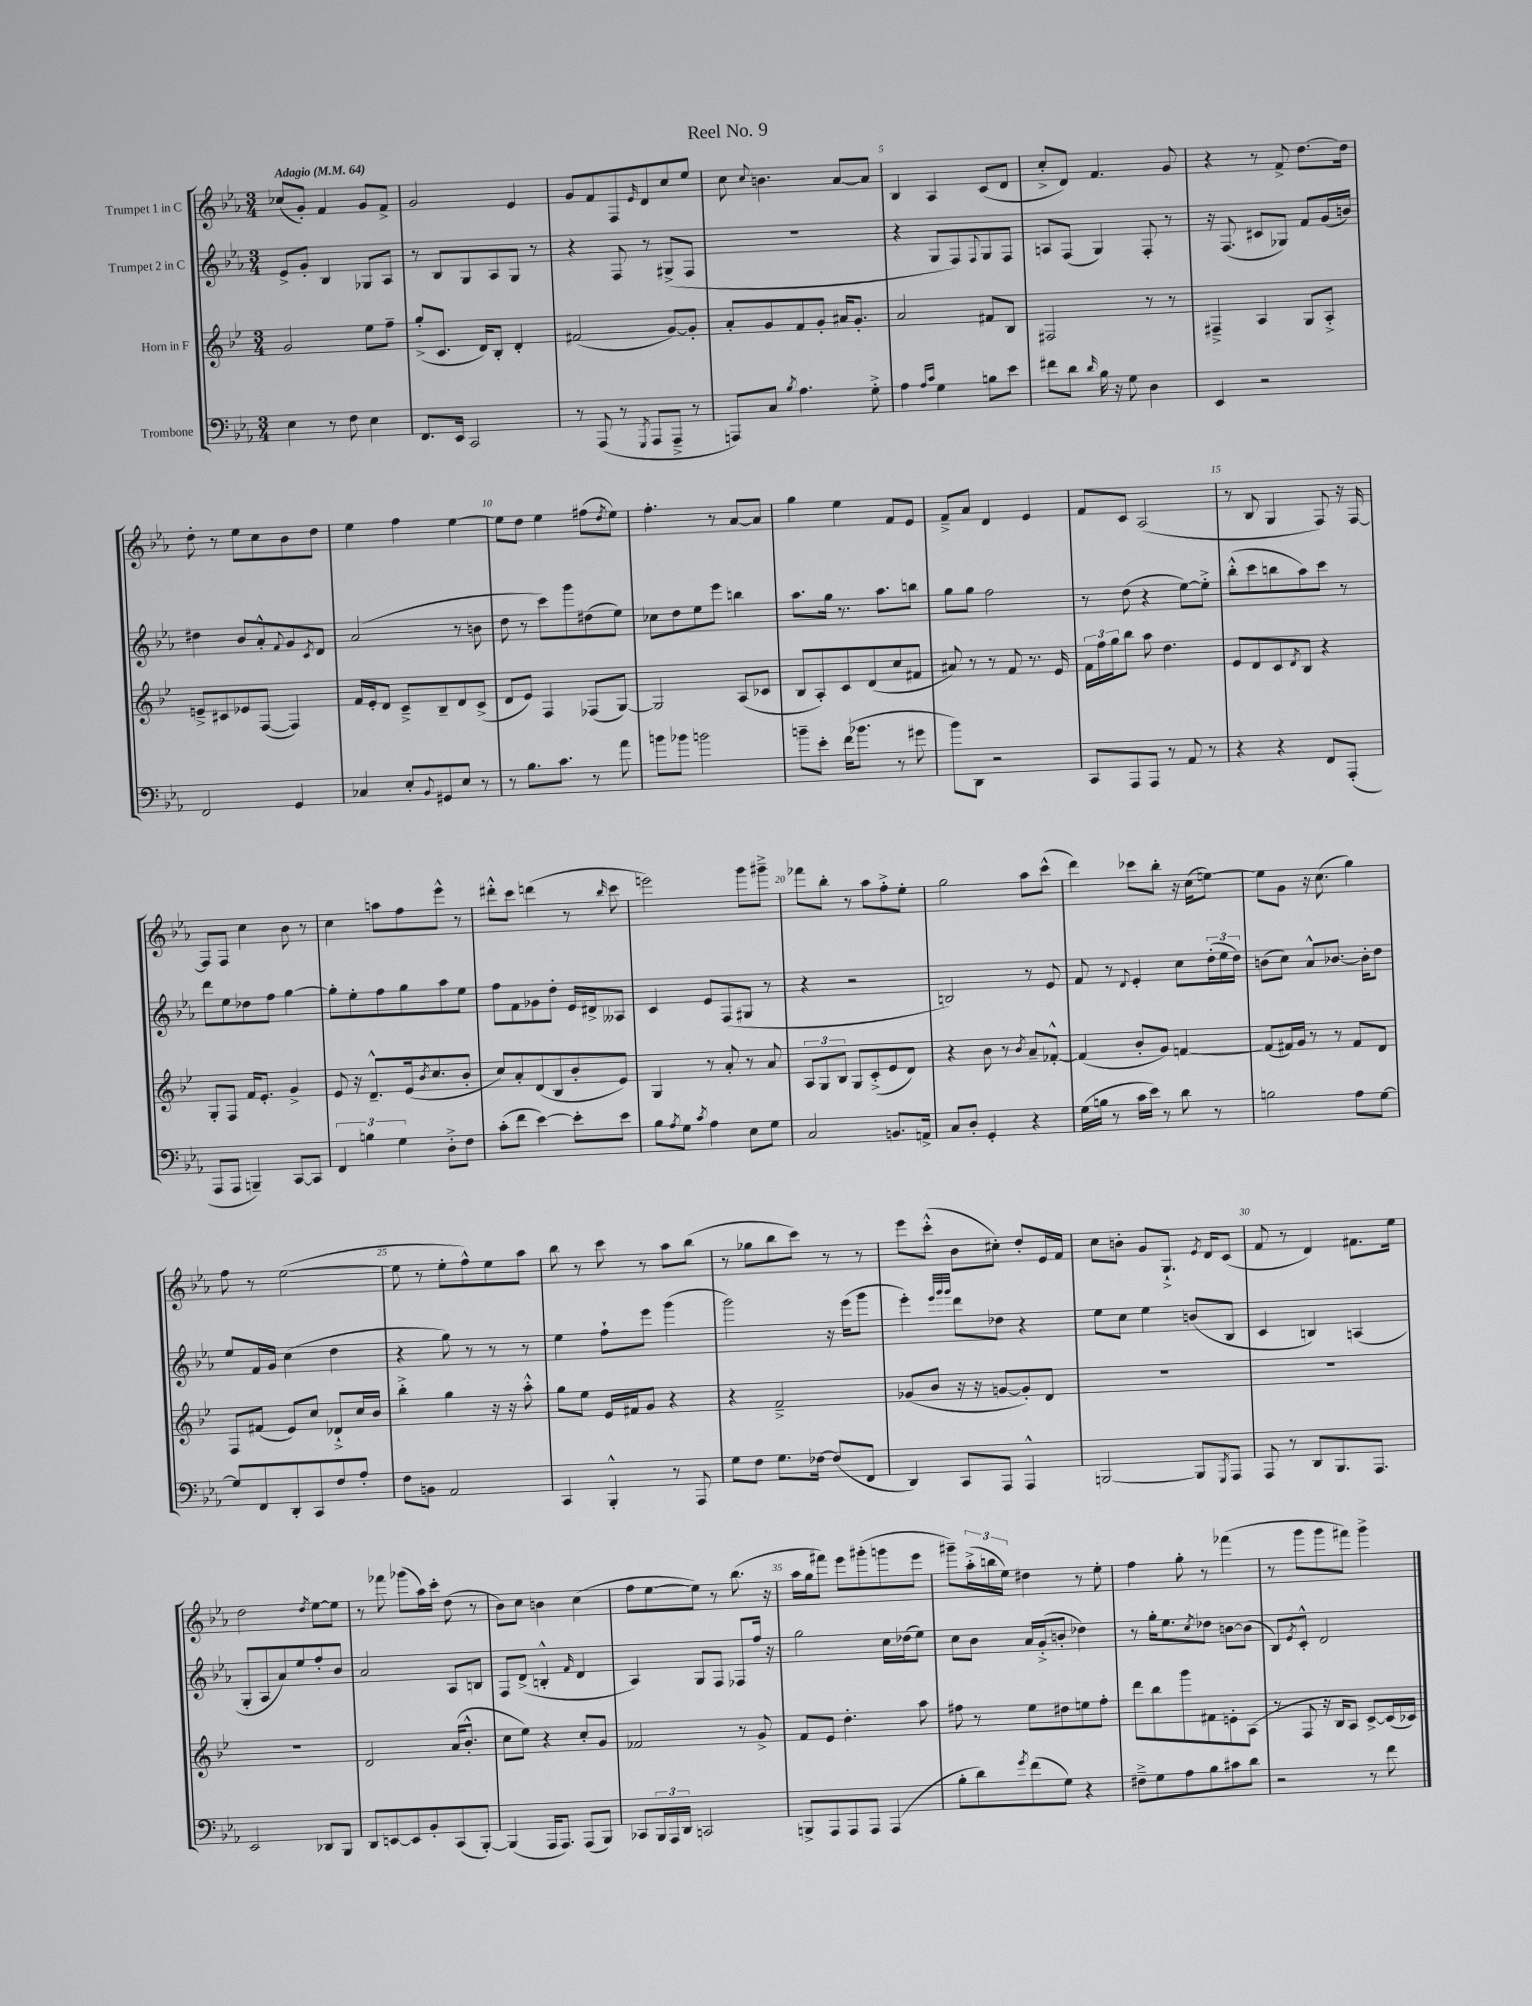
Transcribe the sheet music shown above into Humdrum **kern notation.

**kern	**kern	**kern	**kern
*staff4	*staff3	*staff2	*staff1
*clefF4	*clefG2	*clefG2	*clefG2
*k[b-e-a-]	*k[b-e-]	*k[b-e-a-]	*k[b-e-a-]
*M3/4	*M3/4	*M3/4	*M3/4
*MM64	*MM64	*MM64	*MM64
4E-	2g	8e-^	(8cc-
.	.	8g'	8g')
8r	.	4B-	4f
8F	.	.	.
4E-	8ee-	8G-	8g
.	8ff~	8A-	8f^
=	=	=	=
8.FF	(8gg'^	8r	2g
.	8.c	8B-	.
16EE-	.	.	.
2CC	.	8G	.
.	16d)	.	.
.	8B-'	8A-	.
.	4d'	8G	4e-
.	.	8r	.
=	=	=	=
8r	(2f#	4r	8g
(8AAA-	.	.	8f
8r	.	8F	8F
8qGGG	.	.	16qqe-
8AAA-	.	8r	8d
8AAA-~^	[8g)	(8G#^	8cc
8r	8g']	8F	8ee-
=	=	=	=
8AAA)	8a'	2.r	8cc
.	.	.	8qqcc
8C	8g	.	4.b
8qB-	.	.	.
4.A-	8f	.	.
.	8g'	.	.
.	16a#	.	[8a-
.	8.g'	.	.
8G'^	.	.	8a-]
=	=	=	=
4A-	2a	4r	4B-
16qqA-	.	.	.
16qqc	.	.	.
4G	.	8G	4A-
.	.	8F)	.
.	.	8qqF	.
8B	8f#	8G	(8c
8e-	8B-	8F	8d
=	=	=	=
8f#	2F#	8A	8cc'^
8d	.	(8F	8d)
16qqd	.	.	.
16B-	.	4G)	4.f
16r	.	.	.
8G	.	.	.
4D	8r	8F'	.
.	8r	8r	8g
=	=	=	=
4EE-	4F#~^	16r	4r
.	.	(8.F	.
2r	4A	8c#	8r
.	.	8G-)	8f^
.	8G	8f	[8.dd
.	8A'^	(16g	.
.	.	16b)	16dd]
=	=	=	=
2FF	8e~^	4dd#	8dd'
.	8c#	.	8r
.	8e-	8b-	8ee-
.	([8F	8a-'^^	8cc
.	.	8qqf	.
4GG	4F])	8g	8b-
.	.	8qc	.
.	.	8d	8dd
=	=	=	=
4C-	16f	(2a-	4ee-
.	16e-'	.	.
.	8d	.	.
8E-'	8c~^	.	4ff
8qqBB-	.	.	.
8GG#	8B-~	.	.
8E-	8d	8r	[4ee-
8r	(8c^	8b	.
=	=	=	=
8r	8d	8dd	8ee-]
8.B-	8e-)	8r	8dd
.	4F	8ccc)	4ee-
8.c	.	.	.
.	.	8ggg	.
8r	(8F-	(8dd#	(8ff#
.	.	.	8qdd
8a-	[8G)	8ee-)	8ee-)
=	=	=	=
8b	2G]	8cc-	4.ff'
8b-	.	8dd	.
2b	.	8ee-	.
.	.	8eee-	8r
.	(8A	4bb	[8a-
.	8c-	.	8a-]
=	=	=	=
8b~	8B-	8.aa-	4gg
8e-'	8A')	.	.
.	.	16gg	.
(16f	8c	8.r	4ee-
8.b-	.	.	.
.	(8d	.	.
.	.	8.aa-	.
8r	8cc	.	8f
8g#	8f#	8bb	8e-
=	=	=	=
8b-)	8a#)	8gg	8f~^
8DD	8r	8gg	8a-
2r	8r	2ff	4d
.	8f	.	.
.	8.r	.	4e-
.	16e-	.	.
=	=	=	=
8CC	24f	8r	8f
.	24ff	.	.
.	24gg	.	.
8AAA-	8bb-	(8dd	8c
8AAA-	8aa	4r	(2A-
8r	4.dd	.	.
8AA-	.	[8ee-)	.
8r	.	8ee-'^]	.
=	=	=	=
4r	8e-	(8bb-'^^	8r
.	8d	8ccc	8B-
4r	8c	8bb	4G
.	8qd	.	.
.	8B-	8aa-)	.
8FF	4r	8ccc	8F)
(8AAA-'	.	8r	16r
.	.	.	[16F
=	=	=	=
8AAA-	8G'	8ddd	8F]
8AAA-	8F	8ee-	8F
4BBB~)	16f	8dd-	4cc
.	8.e-'	.	.
.	.	8ff	.
[8CC	4g^	[4gg	8b-
8CC]	.	.	8r
=	=	=	=
6FF	8e-	8gg']	4cc
.	16r	8ee-'	.
6B	.	.	.
.	8.d~^^	.	.
.	.	8ff	8aa
6G	.	.	.
.	(16e-	8gg	8ff
.	8qb-	.	.
.	8.cc	.	.
8D'^	.	8aa-	8eee-^^
8F	8b-'	8ee-	8r
=	=	=	=
(8c'	8cc)	8ff	8ddd#'^^
8f	8a'	8f	8ccc
[4e-)	(8d	8g-	(4ddd
.	8B-	8dd'	.
8e-']	8b-'	16e-	8r
.	.	16d#^	.
.	.	.	16qqbb-
8e-	8e-)	8A--	8ccc
=	=	=	=
8B-	4G	4c	2eee)
8qA-	.	.	.
8G	.	.	.
8qc	.	.	.
4A-	8r	8e-	.
.	8a'	(8F	.
8E-	8r	8G#	8ggg
8G	8a	8r	8ggg#~^
=	=	=	=
2C	12A	4r	8fff-
.	12G	.	.
.	.	.	8bb-'
.	12B-	.	.
.	8G	2r	8r
.	(8c'^	.	8aa-
8.BB	8e-	.	8ff'^
.	8d)	.	8ee-'
16AA^	.	.	.
=	=	=	=
8C	4r	2B)	2gg
8D'	.	.	.
4GG'	8b-	.	.
.	8r	.	.
.	8qb-	.	.
4r	8a~	8r	8aa-
.	[8f-'^^	8e-	(8ccc^^
=	=	=	=
(16G	(4f-]	8f	4ddd)
16B	.	.	.
8r	.	8r	.
.	.	8qqd	.
16c	8b-'	4e-'	8ccc-
16e-)	.	.	.
8r	8g)	.	8bb-'
8d	[4f	8cc	16r
.	.	.	(16cc
8r	.	(24dd'	[8ee)
.	.	24ee-	.
.	.	24dd)	.
=	=	=	=
2B	(8f]	(8b	8ee]
.	16f#)	8cc)	8g
.	16g	.	.
.	8r	8a-^^	16r
.	.	.	(8.cc
.	8r	[8.b-	.
8A-	8f#	.	4gg)
.	.	16b-']	.
[8G	8d	8dd	.
=	=	=	=
8G]	8F	8ee-	8ff
8FF	(8f#	16f	8r
.	.	16g	.
8DD'	8e-)	(4cc	([2ee-
8CC	8cc	.	.
8F	8d-`^	4dd	.
8A-'	16cc	.	.
.	16b-	.	.
=	=	=	=
8F	4bb-'^	4r	8ee-]
8BB	.	.	8r
2AA-	4gg	8gg)	8ee-'
.	.	8r	8ff^^)
.	16r	8r	8ee-
.	16r	.	.
.	8aa'^^	8r	8aa-
=	=	=	=
4CC	8gg	4ee-	8bb-
.	8ee-	.	8r
4BBB-'^^	16e-	8ff`	8ccc
.	16f#	.	.
.	8g	8eee-	8r
8r	4r	(4ggg	8aa-
8AAA-	.	.	(8bb-
=	=	=	=
8G	4r	2ggg)	8r
8F	.	.	8gg-
8.G	2f~^	.	8bb-
.	.	.	8ccc)
[16F-	.	.	.
(8F-]	.	16r	8r
.	.	(16eee-	.
8FF	.	8ggg	8r
=	=	=	=
4DD)	(8g-	4eee-')	8eee-
.	8b-	.	(8ccc'^^
.	.	32qqeee-	.
.	.	32qqggg	.
.	.	32qqggg	.
8CC	16r	8ddd	8b-
.	16r	.	.
8AAA-	[8g	8dd-	8cc#')
4AAA-^^	8g'])	4r	8dd'
.	8d	.	16e-
.	.	.	16f
=	=	=	=
[2BBB	2.r	8ee-	8cc
.	.	8cc	8b'
.	.	4ee-	8g
.	.	.	8.G`^
8BBB]	.	(8b	.
.	.	.	8qe-
.	.	.	16d
8qGGG	.	.	.
8AAA-	.	8B-	(8c
=	=	=	=
8AAA-	2.r	4c	8f
8r	.	.	8r
8DD	.	4B)	4d)
8.BBB-	.	.	.
.	.	(4A	8.f#
8.AAA-	.	.	.
.	.	.	16ee-
=	=	=	=
2EE-	2.r	8G'	2dd
.	.	8A-	.
.	.	8a-)	.
.	.	8ee-	.
.	.	.	8qdd
8DD-	.	8ff'	[8ee-
8BBB-	.	8b-	8ee-]
=	=	=	=
8DD	2d	2a-	8r
[8EE	.	.	8fff-
8EE]	.	.	(8ggg-
8BB-'	.	.	16aa-)
.	.	.	16ccc'
(8CC	(16a	8A-	(8dd
.	8.b-'^^	.	.
[8BBB-')	.	8B	8r
=	=	=	=
(4BBB-]	8cc	8F	8b-)
.	8ee-)	(8d^	8cc
16AAA-	4r	4B'^^	4b
8.AAA-)	.	.	.
.	.	16qqf	.
(8AAA-	8cc'	4d	(4cc
8BBB-)	8g	.	.
=	=	=	=
8CC-	2f-	4A-)	8ff
24BBB-	.	.	[8ee-
24AAA-	.	.	.
24DD	.	.	.
2CC	.	8G	8ee-])
.	.	8F	8r
.	8r	8F-	(8.bb-
.	8g^	16ff	.
.	.	16r	16r
=	=	=	=
8BBB^	8f	2gg	16aa-
.	.	.	16gg
8AAA-	8e-	.	8fff#)
8AAA-	4.dd'	.	8eee-
8AAA-	.	.	(8ggg#'
(4AAA-	.	16cc	8ggg
.	.	(16dd-	.
.	8aa	8ee-)	8eee-
=	=	=	=
8B-'	8ff#	8cc	8ggg#~)
8d)	8r	8b-	(24aa-'^
.	.	.	24bb
.	.	.	24ee-)
8qg	.	.	.
(8f	8ee-	16a-	4dd#
.	.	(16g'^	.
8G)	8dd#	8b'	.
4r	8ee	4dd-)	8r
.	8ff#'	.	8ee-'
=	=	=	=
8F#~^	8ddd	8r	4ff
8G	8bb-	16gg'	.
.	.	8.ee-	.
8A-	8ggg	.	8gg'
.	.	8qcc	.
8B-	8f#	8dd-	8r
8c#	8e'	[8b	(4fff-
8d	(8A	(8b]	.
=	=	=	=
2r	8r	8B-)	8r
.	.	8qe-	.
.	8F	8c'^^	8ggg
.	16r	2d	8ggg
.	16B-	.	.
.	8A)	.	8fff#)
8r	[8c^	.	4ggg^
8f	(16c]	.	.
.	16c-)	.	.
==	==	==	==
*-	*-	*-	*-
